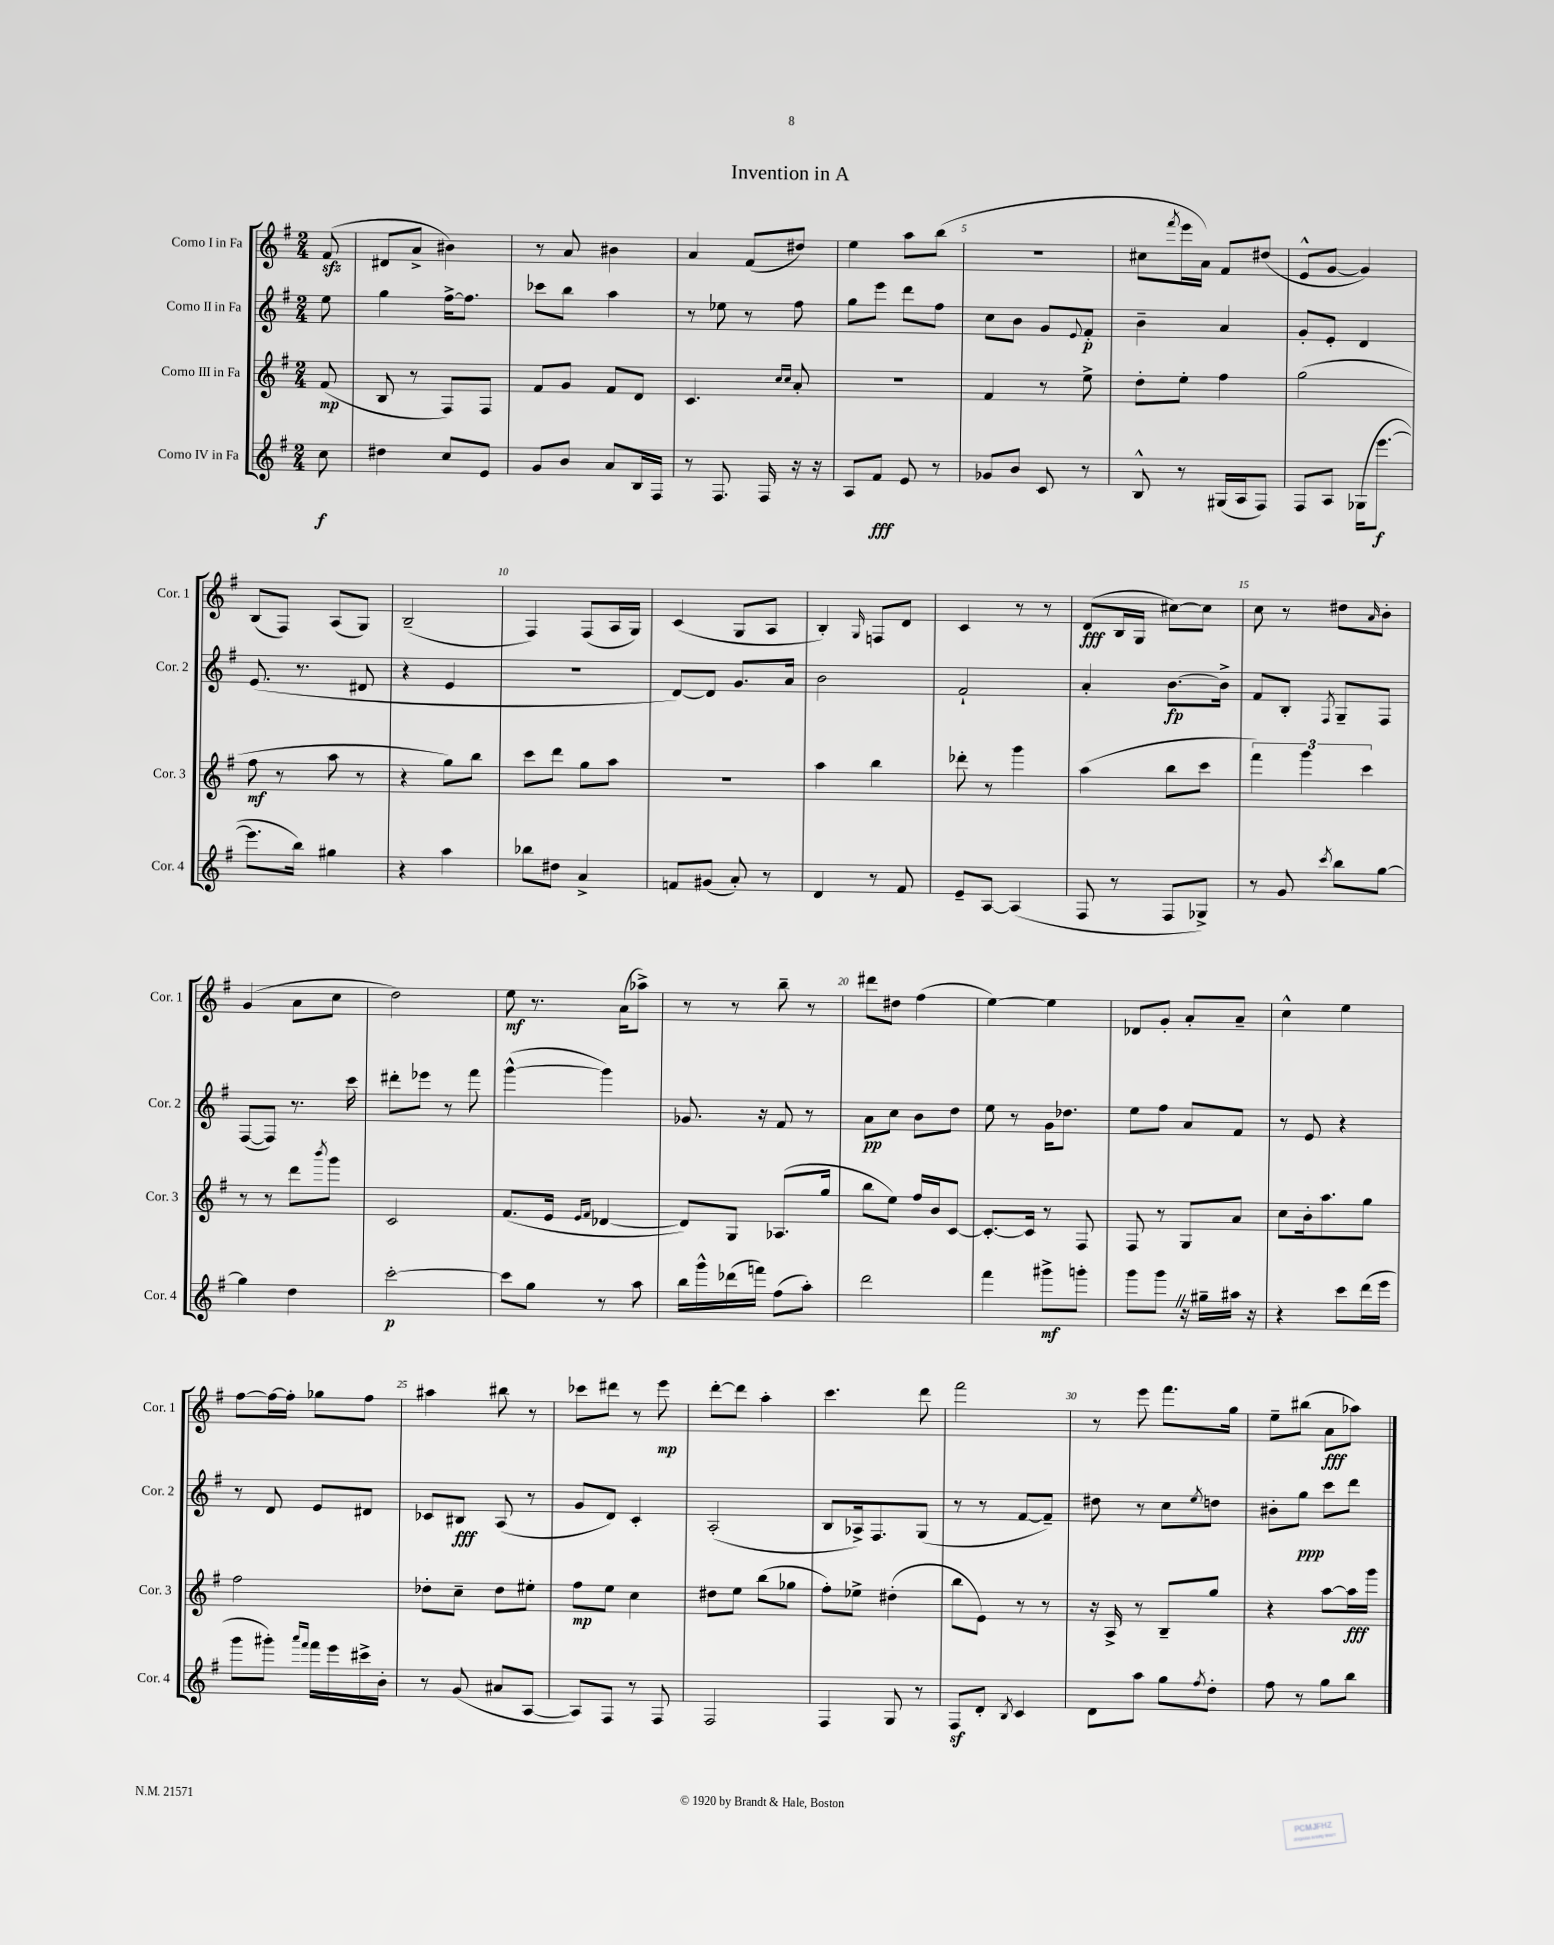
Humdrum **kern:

**kern	**kern	**kern	**kern
*staff4	*staff3	*staff2	*staff1
*clefG2	*clefG2	*clefG2	*clefG2
*k[f#]	*k[f#]	*k[f#]	*k[f#]
*M2/4	*M2/4	*M2/4	*M2/4
8cc	(8f#	8ee	(8f#
=	=	=	=
4dd#	8B	4gg	8d#
.	8r	.	8a^
8cc	8F#)	[16ff#^	4b#)
.	.	8.ff#]	.
8e	8F#	.	.
=	=	=	=
8g	8f#	8ccc-	8r
8b	8g	8bb	8a
8a	8f#	4aa	4b#
16B	8d	.	.
16F#	.	.	.
=	=	=	=
8r	4.c	8r	4a
8.F#	.	8ee-	.
.	.	8r	(8f#
16F#	.	.	.
.	16qqcc	.	.
.	16qqcc	.	.
16r	8a'	8ff#	8dd#)
16r	.	.	.
=	=	=	=
8A	2r	8gg	4ee
8f#	.	8eee	.
8e	.	8ddd	8aa
8r	.	8ff#	(8bb
=	=	=	=
8g-	4f#	8cc	2r
8b	.	8b	.
8c	8r	8g	.
.	.	8qqe	.
8r	8ee^	8f#'	.
=	=	=	=
8B^^	8dd'	4b~	8cc#
.	.	.	8qfff#
8r	8ee'	.	16eee
.	.	.	16a)
(16G#	4ff#	4a	8f#
16A	.	.	.
8F#)	.	.	(8dd#
=	=	=	=
8F#	(2gg	8g'	8e^^
8A	.	8e'	[8g
(16G-	.	4d	4g])
[8.eee	.	.	.
=	=	=	=
8.eee]	8ff#	(8.e	(8B
.	8r	.	8F#)
16bb)	.	8.r	.
4gg#	8aa	.	(8A
.	8r	8d#	8G)
=	=	=	=
4r	4r	4r	(2B~
4aa	8gg)	4e	.
.	8bb	.	.
=	=	=	=
8bb-	8ccc	2r	4F#)
8dd#	8ddd	.	.
4a^	8gg	.	(8F#
.	8aa	.	16A
.	.	.	16G)
=	=	=	=
8f	2r	[8d)	(4c
(8g#	.	8d]	.
8a')	.	8.g	8G
8r	.	.	8A
.	.	16a	.
=	=	=	=
4d	4aa	2b	4B')
.	.	.	16qqG
8r	4bb	.	8F
8f#	.	.	8d
=	=	=	=
8e~	8ddd-'	2f#`	4c
[8A	8r	.	.
(4A]	4ggg	.	8r
.	.	.	8r
=	=	=	=
8F#	(4aa	4a'	(8d
8r	.	.	16B
.	.	.	16G
8F#	8bb	[8.b	[8cc#)
8G-^)	8ccc	.	8cc#]
.	.	16b^]	.
=	=	=	=
8r	6fff#)	8f#	8cc
8g	.	8B'	8r
.	6ggg	.	.
8qccc	.	8qF#	.
8bb	.	8G~	8dd#
.	6ccc	.	.
.	.	.	16qqa
[8gg	.	8F#	8b'
=	=	=	=
4gg]	8r	([8F#	(4g
.	8r	8F#])	.
4dd	8ddd	8.r	8a
.	8qbbb	.	.
.	8ggg	.	8cc
.	.	16ccc	.
=	=	=	=
[2ccc'	2c	8ddd#'	2dd)
.	.	8eee-	.
.	.	8r	.
.	.	8fff#	.
=	=	=	=
8ccc]	(8.f#	([4ggg^^	8ee
8gg	.	.	8.r
.	16e	.	.
.	16qqe	.	.
.	16qqf#	.	.
8r	[4d-	4ggg])	.
.	.	.	(16a
8aa	.	.	8aa-^)
=	=	=	=
16bb	8d-])	8.g-	8r
16ggg^^	.	.	.
(16ddd-	8G	.	8r
16fff)	.	16r	.
(8ff#	(8.A-	8f#	8bb~
8aa')	.	8r	8r
.	16gg	.	.
=	=	=	=
2ddd	8bb	8a	8ddd#
.	8ee)	8cc	8dd#
.	16ff#	8b	(4ff#
.	16b	.	.
.	[8c	8dd	.
=	=	=	=
4fff#	8.c'_	8ee	[4ee)
.	.	8r	.
.	16c]	.	.
8ggg#^	8r	16g	4ee]
.	.	8.dd-	.
8ggg'	8F#	.	.
=	=	=	=
8ggg	8F#	8ee	8d-
8ggg	8r	8ff#	8g'
16r	8G	8a	8a'
16gg#~	.	.	.
16aa#	8a	8f#	8a~
16r	.	.	.
=	=	=	=
4r	8cc	8r	4cc^^
.	16b'	8e	.
.	8.aa	.	.
8ccc	.	4r	4ee
(16ddd	8gg	.	.
16eee	.	.	.
=	=	=	=
8ggg	2ff#	8r	[8ff#
8ggg#')	.	8d	16ff#_
.	.	.	16ff#']
16qqaaa	.	.	.
16qqfff#	.	.	.
16fff#	.	8e	8gg-
16eee	.	.	.
16ccc#^	.	8d#	8ff#
16b'	.	.	.
=	=	=	=
8r	8dd-'	8c-	4aa#
(8g	8cc~	8B#	.
8a#	8dd-	(8A	8bb#
[8A	8ee#'	8r	8r
=	=	=	=
8A])	8ff#	8g	8ccc-
8F#	8ee	8d)	8ddd#
8r	4cc	4c'	8r
8F#	.	.	8eee
=	=	=	=
2F#	8dd#	(2A'	[8ddd'
.	8ee	.	8ddd]
.	(8bb	.	4aa'
.	8gg-	.	.
=	=	=	=
4F#	8ff#')	8B	4.ccc
.	8ee-^	16A-^)	.
.	.	8.F#	.
8G	(4dd#'	.	.
8r	.	(8G	8ddd
=	=	=	=
8F#	8bb	8r	2fff#
8d'	8e)	8r	.
8qB	.	.	.
4c	8r	[8f#	.
.	8r	8f#~])	.
=	=	=	=
8d	16r	8dd#	8r
.	16A^	.	.
8aa	8r	8r	8eee
8gg	8B~	8cc	8.fff#
8qff#	.	8qee	.
8dd'	8gg	8dd	.
.	.	.	16gg
=	=	=	=
8ff#	4r	8b#'	8ee~
8r	.	8gg	(8bb#
8gg	[8aa	8ccc	8a
8bb	16aa]	8ddd	8aa-)
.	16ggg	.	.
==	==	==	==
*-	*-	*-	*-
